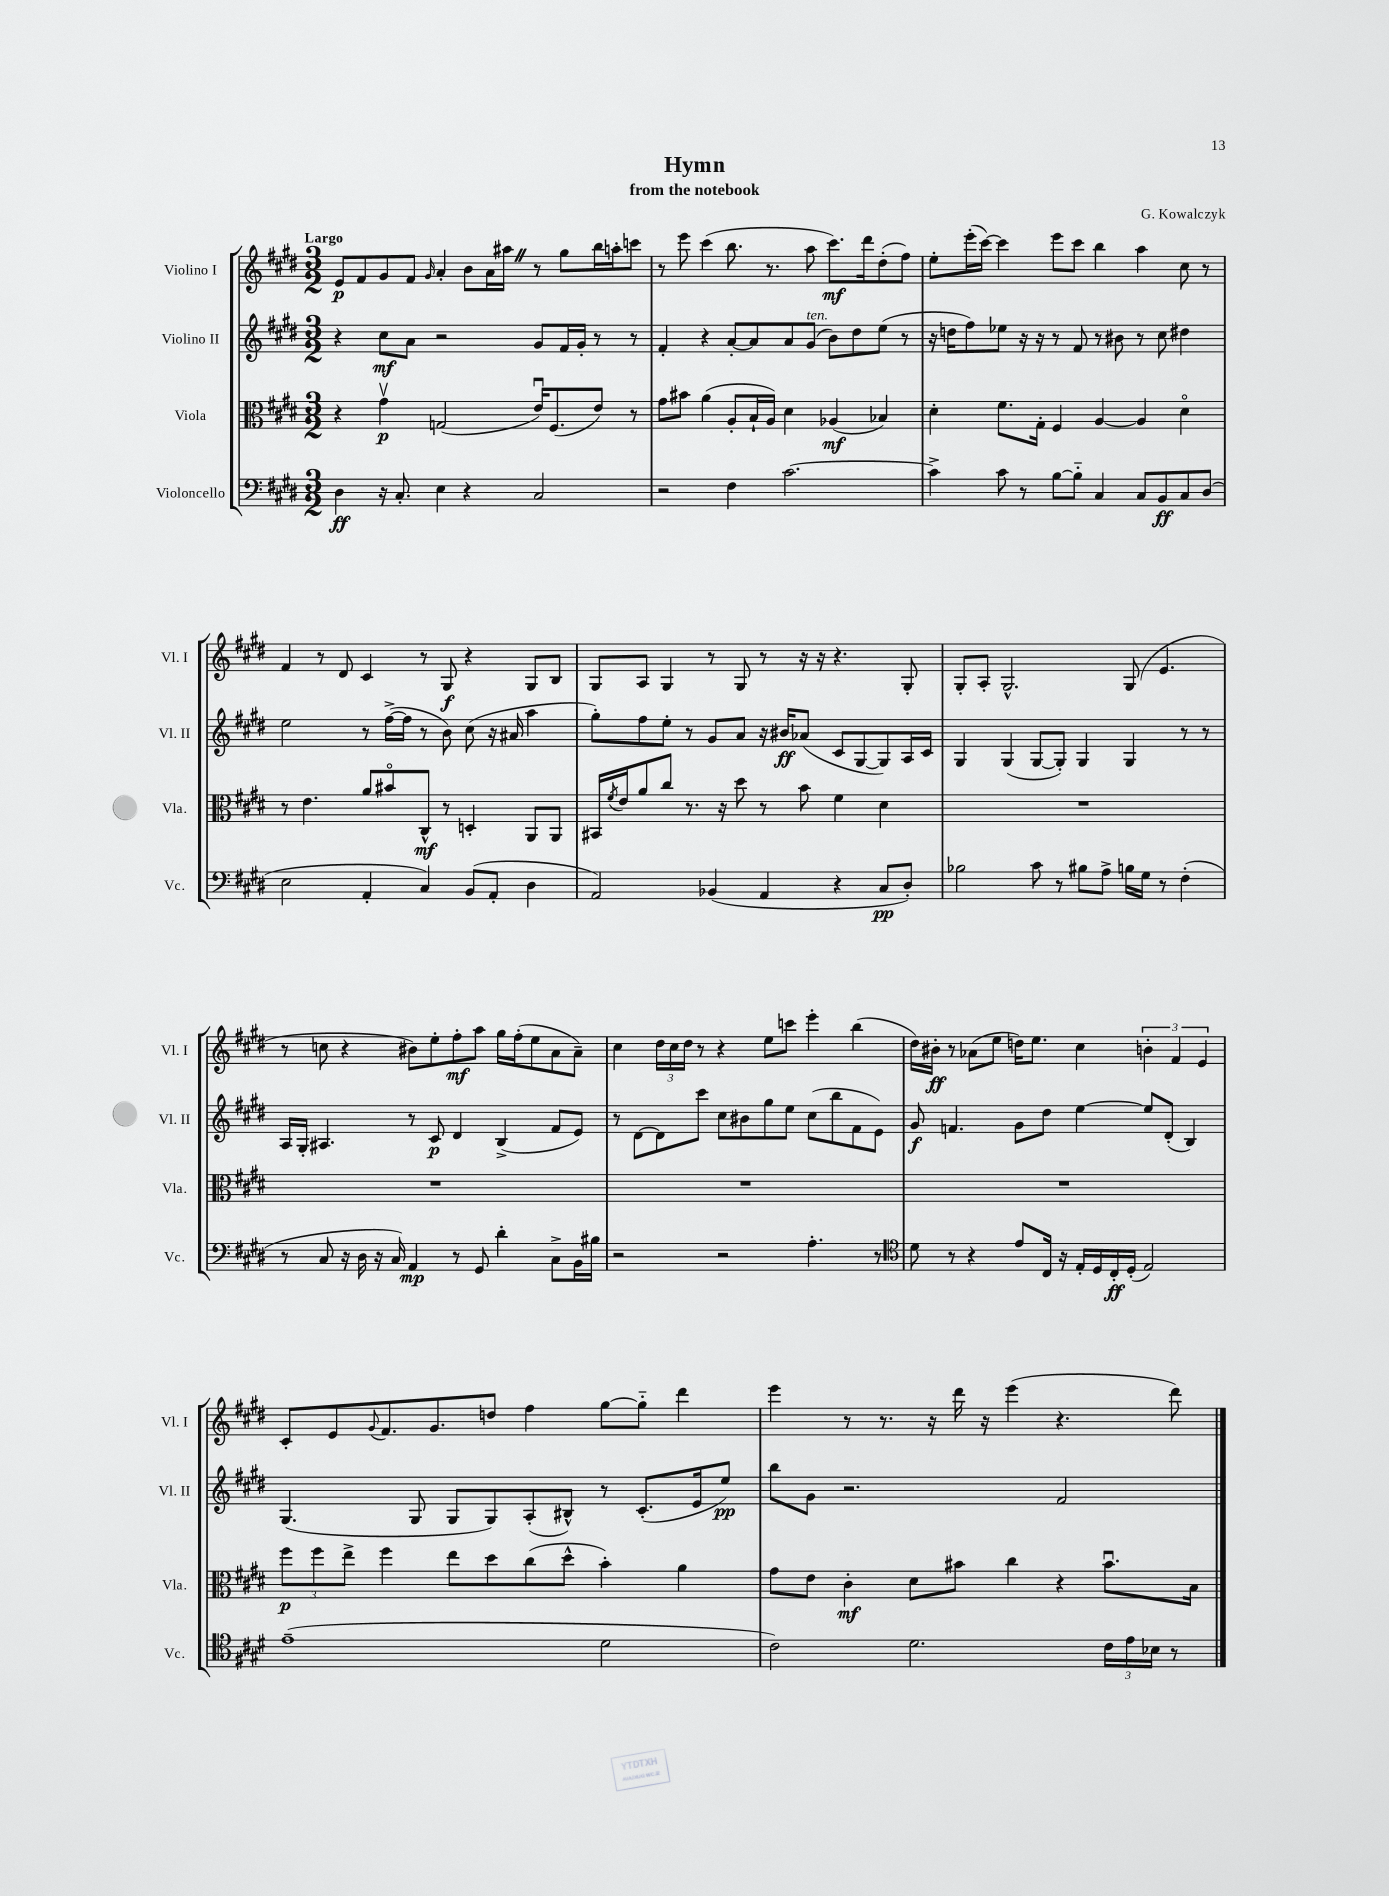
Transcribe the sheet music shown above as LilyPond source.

\header { title = "Hymn" composer = "G. Kowalczyk" subtitle = "from the notebook" }
<<
\new StaffGroup <<
\new Staff = "s0" \with { instrumentName = "Violino I" shortInstrumentName = "Vl. I" } {
    \clef treble \key e \major \numericTimeSignature \time 3/2 \tempo "Largo"
    e'8\p fis'8 gis'8 fis'8 \grace { gis'16 } a'4-. b'8 a'16 ais''16 \once \override BreathingSign.text = \markup { \musicglyph "scripts.caesura.straight" } \breathe r8 gis''8 b''16 a''16-. c'''8 |
    r8 e'''8 cis'''4( b''8. r8. a''8 cis'''8.\mf) dis'''16 dis''8-.( fis''8) |
    e''8-. e'''16-.( cis'''16~) cis'''4 e'''8 cis'''8 b''4 a''4 cis''8 r8 |
    fis'4 r8 dis'8 cis'4 r8 gis8\f r4 gis8 b8 |
    gis8 a8 gis4 r8 gis8 r8 r16 r16 r4. gis8-. |
    gis8-. a8-. gis2.-^ gis8( e'4. |
    r8 c''8 r4 bis'8) e''8-. fis''8-.\mf a''8 gis''16 fis''16-.( e''8 a'8 a'8--) |
    cis''4 \tuplet 3/2 { dis''16 cis''16 dis''16 } r8 r4 e''8 c'''8 e'''4-. b''4( |
    dis''16) bis'16-.\ff r8 aes'8( e''8 d''16) e''8. cis''4 \tuplet 3/2 { b'4-. fis'4 e'4 } |
    cis'8-. e'8 \appoggiatura { gis'8 } fis'8. gis'8. d''8 fis''4 gis''8~ gis''8-_ dis'''4 |
    e'''4 r8 r8. r16 dis'''16 r16 e'''4( r4. dis'''8) \bar "|." |
}
\new Staff = "s1" \with { instrumentName = "Violino II" shortInstrumentName = "Vl. II" } {
    \clef treble \key e \major \numericTimeSignature \time 3/2
    r4 cis''8\mf a'8 r2 gis'8 fis'16 gis'16-. r8 r8 |
    fis'4-. r4 a'8~-. a'8 a'8 gis'8^\markup { \italic "ten." }( b'8) dis''8 e''8( r8 |
    r16 d''16 fis''8) ees''8 r16 r16 r8 fis'8 r8 bis'8 r8 cis''8 dis''4 |
    e''2 r8 fis''16~->( fis''16 r8 b'8) cis''8( r16 ais'16 a''4 |
    gis''8-.) fis''8 e''8-. r8 gis'8 a'8 r16 bis'16\ff aes'8( cis'8 gis8~ gis8) a16 cis'16 |
    gis4 gis4( gis8~ gis8-.) gis4 gis4 r8 r8 |
    a16 gis16-. ais4. r8 cis'8\p dis'4 b4->( fis'8 e'8) |
    r8 dis'8~ dis'8 cis'''8 cis''8 bis'8 gis''8 e''8 cis''8( b''8 fis'8 e'8) |
    gis'8\f f'4. gis'8 dis''8 e''4~ e''8 dis'8-.( b4) |
    gis4.( gis8 gis8 gis8) a8-.( bis8-^) r8 cis'8.-.( e'16 e''8\pp) |
    b''8 gis'8 r2. fis'2 \bar "|." |
}
\new Staff = "s2" \with { instrumentName = "Viola" shortInstrumentName = "Vla." } {
    \clef alto \key e \major \numericTimeSignature \time 3/2
    r4 gis'4\upbow\p g2( e'16\downbow) fis8.( e'8) r8 |
    gis'8 bis'8 a'4( a8-. b16-! a16) dis'4 aes4\mf( bes4) |
    dis'4-. fis'8. gis16-. fis4 a4~ a4 dis'4\flageolet |
    r8 e'4. a'8 bis'8\flageolet cis8-^\mf r8 d4-. a,8 a,8 |
    bis,16 \acciaccatura { fis'8 } e'16 a'8 cis''8 r8. r16 dis''8 r8 b'8 fis'4 dis'4 |
    R1. |
    R1. |
    R1. |
    R1. |
    \tuplet 3/2 { fis''8\p fis''8 e''8-> } fis''4 e''8 dis''8 cis''8( dis''8-^ b'4-.) a'4 |
    gis'8 e'8 cis'4-.\mf dis'8 bis'8 cis''4 r4 bis'8.\downbow b16 \bar "|." |
}
\new Staff = "s3" \with { instrumentName = "Violoncello" shortInstrumentName = "Vc." } {
    \clef bass \key e \major \numericTimeSignature \time 3/2
    dis4\ff r16 cis8.-. e4 r4 cis2 |
    r2 fis4 cis'2.~ |
    cis'4-> cis'8 r8 b8~ b8-_ cis4 cis8 b,8\ff cis8 dis8( |
    e2 a,4-. cis4) b,8( a,8-. dis4 |
    a,2) bes,4( a,4 r4 cis8\pp dis8-.) |
    bes2 cis'8 r8 bis8 a8-> b16 gis16 r8 fis4-.( |
    r8 cis8 r16 dis16 r16 cis16) a,4\mp r8 gis,8 dis'4-. cis8-> b,16 bis16 |
    r2 r2 a4.-. r8 |
    \clef tenor dis'8 r8 r4 e'8 cis16 r16 e16-. dis16 cis16-.\ff dis16-.( e2) |
    e'1--( dis'2 |
    cis'2) dis'2. \tuplet 3/2 { cis'16 e'16 bes16 } r8 \bar "|." |
}
>>
>>
\layout { \context { \Score \remove "Bar_number_engraver" } }
